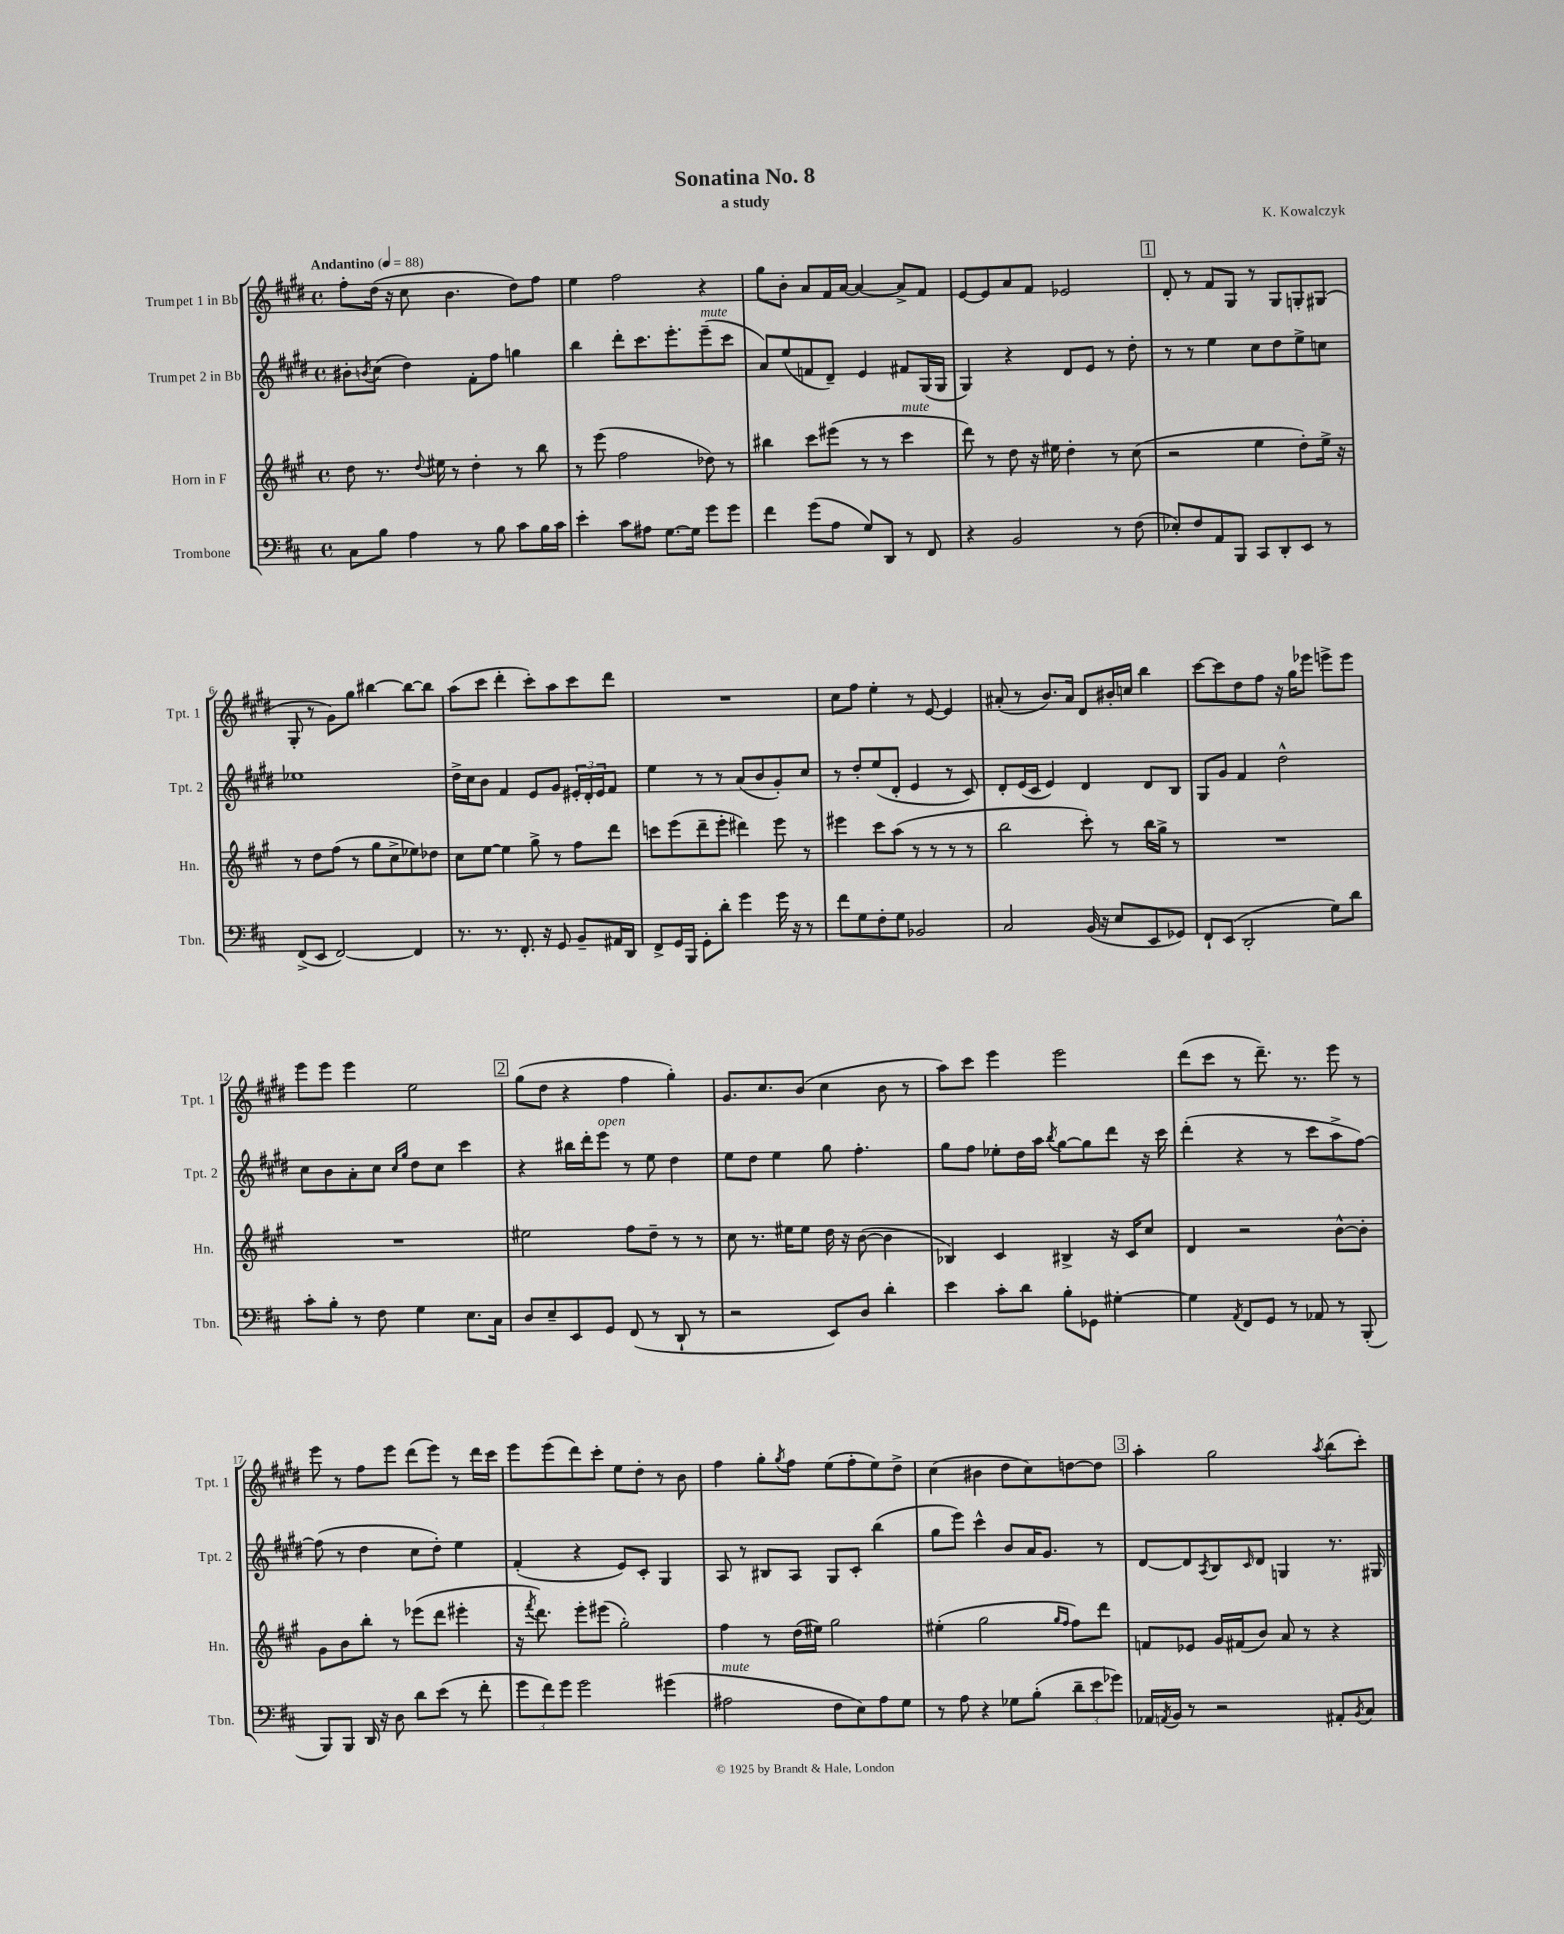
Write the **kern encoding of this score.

**kern	**kern	**kern	**kern
*part4	*part3	*part2	*part1
*staff4	*staff3	*staff2	*staff1
*I"Trombone	*I"Horn in F	*I"Trumpet 2 in Bb	*I"Trumpet 1 in Bb
*I'Tbn.	*I'Hn.	*I'Tpt. 2	*I'Tpt. 1
*clefF4	*clefG2	*clefG2	*clefG2
*k[f#c#]	*k[f#c#g#]	*k[f#c#g#d#]	*k[f#c#g#d#]
*M4/4	*M4/4	*M4/4	*M4/4
*met(c)	*met(c)	*met(c)	*met(c)
*MM88	*MM88	*MM88	*MM88
=1	=1	=1	=1
!	!	!	!LO:TX:a:B:t=Andantino
8C#\L	8dd\	8b#X'\L	8ff#'\L
.	.	8qbn/	.
8B\J	8.r	(8cc#\J	(16dd#\Jk
.	.	.	16r
4A\	.	4dd#\)	8cc#\
.	8qqdd/	.	.
.	16ee#X\	.	.
.	8r	.	4.b\
8r	4dd'\	8f#'\L	.
8B\	.	8ff#\J	.
8c#\L	8r	4ggn\	8dd#\L)
16B\L	8bb\	.	8ff#\J
16c#\JJ	.	.	.
=2	=2	=2	=2
4e'\	8r	4bb\	4ee\
.	(8eee\	.	.
8c#\L	2ff#\	8ddd#'\L	2ff#\
8A#X\J	.	8.ccc#\	.
[8.G\L	.	.	.
.	.	8.eee'\	.
16G\Jk]	.	.	.
!	!	!LO:TX:a:i:t=mute	!
8g\L	8dd-X\)	(8eee~\	4r
8g\J	8r	8ccc#\J	.
=3	=3	=3	=3
4f#\	4bb#X\	8a/L)	8gg#\L
.	.	(8ee/	8b'\J
(8g\L	8ccc#\L	8fn/	8a/L
8A\J	(8eee#X\J	8d#~/J)	16f#/L
.	.	.	[16a/JJ
8G/L)	8r	4e/	4a/_
8DD/J	8r	.	.
!	!LO:TX:a:i:t=mute	!	!
8r	4ccc#\	8f#X/L	8a^/L]
8FF#/	.	(16G#/L	8f#/J
.	.	16G#/JJ	.
=4	=4	=4	=4
4r	8ddd\)	4G#/)	[8e/L
.	8r	.	8e/]
2BB/	8dd\	4r	8a/
.	16r	.	8f#/J
.	16ee#X\	.	.
.	4dd'\	8d#/L	2e-X/
.	.	8e/J	.
8r	8r	8r	.
(8F#\	(8cc#\	8dd#'\	.
!!LO:REH:place=s1:t=1
=5	=5	=5	=5
8E-X'/L)	2r	8r	8d#'/
8F#/	.	8r	8r
8AA/	.	4ee\	8f#/L
8BBB/J	.	.	8G#/J
8CC#/L	4ee\	8cc#\L	8r
8DD'/	.	8dd#\	8G#/L
8EE/J	8dd'\L)	8ee^\	8Gn'/
8r	16ee^\Jk	8ccn\J	(8G#X/J
.	16r	.	.
!!LO:LB:g=z
=6	=6	=6	=6
(8FF#^/L	8r	1ee-X	8G#'/
8EE/J	8dd\L	.	8r
[2FF#/)	(8ff#\J	.	8g#\L)
.	8r	.	8gg#\J
.	8gg#\L	.	[4bb#X\
.	8cc#^\	.	.
4FF#/]	8ee-X\)	.	8bb#\L_
.	8dd-X\J	.	8bb#\J]
=7	=7	=7	=7
8.r	8cc#\L	16dd#^\LL	(8aa\L
.	.	16cc#\J	.
.	[8ee\J	8b\J	8ccc#\J
8.r	.	.	.
.	4ee\]	4f#/	4ddd#'\
8.FF#'/	.	.	.
.	8gg#^\	8e/L	8ccc#'\L)
16r	.	.	.
8GG/	8r	8g#/J	8aa\
8BB~/L	8ff#\L	24e#X'/LL	8ccc#\
.	.	24d#'/	.
.	.	24e#/J	.
16AA#X/L	8ddd\J	8f#/J	8ddd#\J
16DD/JJ	.	.	.
=8	=8	=8	=8
8FF#^/L	8cccn\L	4ee\	1r
16GG/L	(8eee\	.	.
16BBB/JJ	.	.	.
8GG'\L	8ddd~\	8r	.
8d'\J	8eee'\J	8r	.
4g\	4ddd#X\)	(8a/L	.
.	.	8b/	.
16g\	8eee\	8g#'/)	.
16r	.	.	.
8r	8r	8cc#/J	.
=9	=9	=9	=9
8f#\L	4eee#X\	8r	8cc#\L
8G\	.	8dd#'/L	8ff#\J
8F#'\	8ccc#\L	(8ee/	4ee'\
8G\J	(8aa\J	8d#'/J	.
2BB-X/	8r	4e/	8r
.	8r	.	[8e/
.	8r	8r	4e/]
.	8r	8c#/)	.
=10	=10	=10	=10
2C#/	2bb\	8d#'/L	(8a#X'/
.	.	(16e/L	8r
.	.	16c#/JJ	.
.	.	4e/)	8.b/L)
.	.	.	16a#/Jk
(16BB/	8ccc#'\)	4d#/	8d#/L
16r	.	.	.
8E/L	8r	.	16b#X'/L
.	.	.	16ccn/JJ
8EE/	16bb\LL	8d#/L	4bb\
.	16gg#^\JJ	.	.
8GG-X/J)	8r	8B/J	.
=11	=11	=11	=11
8FF#`/L	1r	8G#/L	[8ccc#\L
(8EE/J	.	8g#/J	8ccc#\]
2DD'/	.	4f#/	8dd#\
.	.	.	8ff#\J
.	.	2dd#^^\	16r
.	.	.	16gg#\KL
.	.	.	8eee-X\J
8G\L)	.	.	8eeen^\L
8d\J	.	.	8eee\J
!!LO:LB:g=z
=12	=12	=12	=12
8c#'\L	1r	8cc#\L	8eee\L
8B'\J	.	8b\	8eee\J
8r	.	8a'\	4eee\
8F#\	.	8cc#\J	.
.	.	16qqcc#/LL	.
.	.	16qqgg#/JJ	.
4G\	.	8dd#\L	2ee\
.	.	8cc#\J	.
8.E\L	.	4ccc#\	.
16C#\Jk	.	.	.
!!LO:REH:place=s1:t=2
=13	=13	=13	=13
8D/L	2ee#X\	4r	(8gg#\L
8E~/	.	.	8dd#\J
8EE/	.	16bb#X\LL	4r
.	.	16ddd#'\J	.
!	!	!LO:TX:a:i:t=open	!
8GG/J	.	8eee\J	.
(8FF#/	8ff#\L	8r	4ff#\
8r	8dd~\J	8ee\	.
8DD`/	8r	4dd#\	4gg#'\)
8r	8r	.	.
=14	=14	=14	=14
2r	8cc#\	8ee\L	8.g#/L
.	8.r	8dd#\J	.
.	.	.	8.cc#/
.	.	4ee\	.
.	16ee#X\KL	.	.
.	8ee#\J	.	(8b/J
8EE/L)	16dd\	8gg#\	4cc#\
.	16r	.	.
8D/J	([8b\	4.ff#'\	.
4d'\	4b\]	.	8b\
.	.	.	8r
=15	=15	=15	=15
4e\	4B-X/)	8gg#\L	8aa\L)
.	.	8ff#\J	8ccc#\J
8c#'\L	4c#/	8ee-X'\L	4eee\
8d\J	.	16dd#\L	.
.	.	16aa\JJ	.
.	.	8qbb/	.
8B'\L	4B#X^/	[8gg#\L	2eee\
8GG-X\J	.	8gg#\]	.
[4G#X'\	16r	8ddd#\J	.
.	16c#/KL	.	.
.	8cc#/J	16r	.
.	.	16ccc#\	.
=16	=16	=16	=16
4G#\]	4d/	(4ddd#'\	(8ddd#\L
.	.	.	8ccc#\J
8qAA/	.	.	.
8FF#/L	2r	4r	8r
8GG/J	.	.	8.ddd#~\)
8r	.	8r	.
.	.	.	8.r
8AA-X/	.	8ccc#\L	.
8r	[8b^^\L	8aa^\	8eee\
(8BBB'/	8b'\J]	[8ff#\J)	8r
!!LO:LB:g=z
=17	=17	=17	=17
8BBB/L)	8g#\L	(8ff#\]	8eee\
8BBB/J	8b\	8r	8r
16DD/	8bb'\J	4dd#\	8ff#\L
16r	.	.	.
8D\	8r	.	8eee\J
8d\L	(8eee-X\L	8cc#\L	(8ddd#\L
(8e\J	8ddd\J	8dd#'\J)	8eee\J)
8r	4eee#X'\	4ee\	8r
8f#'\	.	.	16ddd#\LL
.	.	.	16ccc#\JJ
=18	=18	=18	=18
12g\L	16r	(4f#'/	8eee\L
.	8qfff#/	.	.
.	8.ddd\)	.	.
12f#\)	.	.	.
.	.	.	(8eee\
12g\J	.	.	.
2g\	8eee'\L	4r	8ddd#\)
.	(8eee#X\J	.	8ccc#'\J
.	2gg#'\)	8e/L)	8ee\L
.	.	8c#'/J	8dd#'\J
(4g#X\	.	4G#/	8r
.	.	.	8b\
=19	=19	=19	=19
!LO:TX:a:i:t=mute	!	!	!
2A#X\	4ff#\	8A/	4ff#\
.	.	8r	.
.	8r	8B#X/L	8gg#'\L
.	.	.	8qgg#/
.	(16dd\LL	8A/J	8ff#\J
.	16ee#X\JJ)	.	.
8F#\L	2gg#\	8G#/L	(8ee\L
8E\)	.	8c#'/J	8ff#'\
8A#\	.	(4bb\	8ee\)
8G\J	.	.	8dd#^\J
=20	=20	=20	=20
8r	(4ee#X'\	8gg#\L	(4cc#\
8A\	.	8eee\J)	.
4r	2gg#\	4ccc#^^\	4b#X\
8G-X\L	.	8b/L	8dd#\L
(8B'\J	.	16a/K	8cc#\)
.	.	8.g#/J	.
.	16qqgg#/LL	.	.
.	16qqff#/JJ	.	.
12d~\L	8ff#\L)	.	[8ddn\
12e\	.	.	.
.	8ddd\J	8r	8dd\J]
12g-X\J)	.	.	.
!!LO:REH:place=s1:t=3
=21	=21	=21	=21
16AA-X/LL	8fn/L	[8d#/L	4aa'\
8qAAn/	.	.	.
16BB/JJ	.	.	.
8r	8e-X/J	8d#/]	.
.	.	8qA/	.
2r	16g#/LL	8B/	2gg#\
.	(16f#X/J	.	.
.	.	16qqc#/	.
.	8b/J)	8d#/J	.
.	8a/	4Gn/	.
.	8r	.	.
.	.	.	8qaa/
8AA#X'/L	4r	8.r	(8bb\L
8qBB/	.	.	.
8C#/J	.	.	8ccc#'\J)
.	.	16G#X/	.
==	==	==	==
*-	*-	*-	*-
